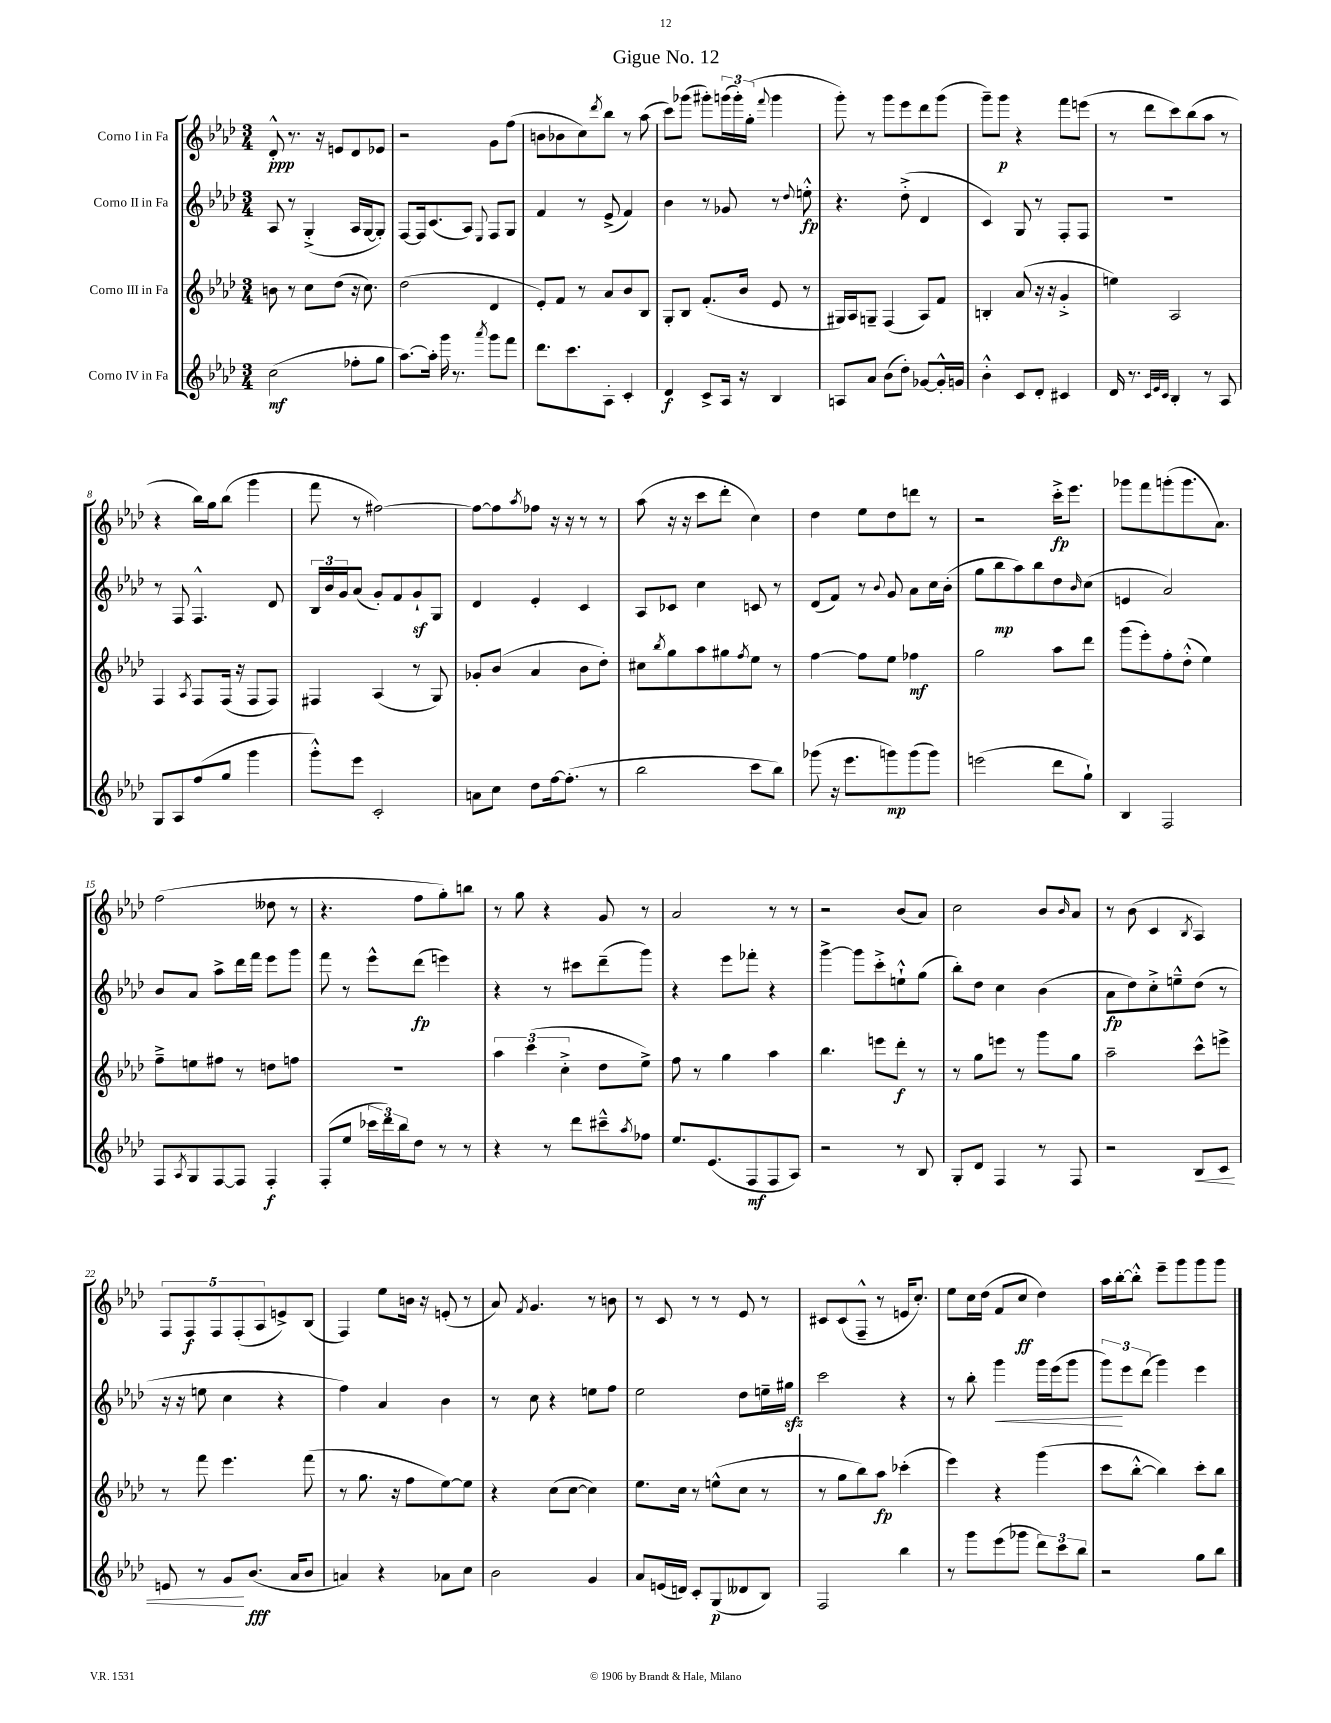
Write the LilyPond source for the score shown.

\header { title = "Gigue No. 12" }
<<
\new StaffGroup <<
\new Staff = "s0" \with { instrumentName = "Corno I in Fa" } {
    \clef treble \key aes \major \numericTimeSignature \time 3/4
    des'8-.-^\ppp r8. r16 e'8 des'8 ees'8 |
    r2 g'8 f''8( |
    b'8 bes'8 c''8) \acciaccatura { des'''8 } bes''8 r8 aes''8( |
    c'''8) ges'''8( gis'''8-.) \tuplet 3/2 { g'''16( g'''16-.) g''16-.( } \appoggiatura { f'''8 } g'''4 |
    g'''8-.) r8 g'''8 ees'''8 des'''8 g'''8( |
    g'''8--) g'''8\p r4 f'''8 e'''8( |
    r8 des'''8 c'''8) bes''8( aes''8 r8 |
    r4 bes''16) g''16 bes''8( g'''4 |
    f'''8 r8 fis''2~) |
    fis''8~ fis''8 \acciaccatura { aes''8 } fes''8 r16 r16 r8 r8 |
    aes''8( r16 r16 c'''8 des'''8-. c''4) |
    des''4 ees''8 des''8 d'''8 r8 |
    r2 c'''16-.->\fp ees'''8. |
    ges'''8 f'''8 g'''8-.( g'''8. aes'8.) |
    f''2( deses''8 r8 |
    r4. f''8 g''8-.) b''8 |
    r8 g''8 r4 g'8 r8 |
    aes'2 r8 r8 |
    r2 bes'8( aes'8) |
    c''2 bes'8 \grace { bes'16 } aes'8 |
    r8 bes'8( c'4 \acciaccatura { bes8 } aes4) |
    \tuplet 5/4 { f8 f8\f f8 f8-.( aes8 } e'8->) bes8( |
    f4) ees''8 b'16 r16 e'8-.( r8 |
    aes'8) \acciaccatura { f'8 } g'4. r8 b'8 |
    r8 c'8 r8 r8 ees'8 r8 |
    cis'8 cis'8( f8---^ r8 e'16 c''8.-.) |
    ees''8 c''16 des''16( f'8 c''8\ff des''4) |
    aes''16 bes''16~-. bes''8-.-^ ees'''8-- g'''8 g'''8 g'''8 \bar "|." |
}
\new Staff = "s1" \with { instrumentName = "Corno II in Fa" } {
    \clef treble \key aes \major \numericTimeSignature \time 3/4
    aes8 r8 g4-.->( aes16 g16~ g8-.) |
    f8~ f16 c'8.( aes8) \appoggiatura { ees8 } f8 g8 |
    f'4 r8 ees'8->( f'4) |
    bes'4 r8 ges'8 r8 \appoggiatura { des''8 } e''8-.-^\fp |
    r4. des''8-.->( des'4 |
    c'4) g8 r8 f8-. f8 |
    R2. |
    r8 f8 f4.-^ des'8 |
    \tuplet 3/2 { bes16 bes'16 g'16 } aes'8( g'8-.) f'8 g'8-!\sf g8 |
    des'4 ees'4-. c'4 |
    aes8 ces'8 c''4 c'8 r8 |
    des'8( f'8) r8 \appoggiatura { bes'8 } g'8 aes'8 c''16 bes'16-.( |
    g''8 bes''8\mp aes''8) bes''8 des''8 \grace { bes'16 } c''8( |
    e'4 aes'2) |
    bes'8 aes'8 aes''8-> des'''16 f'''16 ees'''8 g'''8 |
    f'''8 r8 ees'''8-^ des'''8\fp( e'''4) |
    r4 r8 cis'''8 des'''8--( g'''8) |
    r4 ees'''8 fes'''8-. r4 |
    g'''4~-> g'''8 c'''8-.-> e''8-!-^ g''8( |
    bes''8-.) des''8 c''4 bes'4( |
    aes'8\fp des''8) c''8-.-> e''8---^ des''8( r8 |
    r16 r16 e''8 c''4 r4 |
    f''4) aes'4 bes'4 |
    r8 c''8 r4 e''8 f''8 |
    ees''2 des''8 e''16-- gis''16\sfz |
    c'''2 r4 |
    r8 bes''8-. g'''4\< g'''16 ees'''16( g'''8 |
    \tuplet 3/2 { g'''8\!) ees'''8 des'''8( } g'''4) ees'''4 \bar "|." |
}
\new Staff = "s2" \with { instrumentName = "Corno III in Fa" } {
    \clef treble \key aes \major \numericTimeSignature \time 3/4
    b'8 r8 c''8 des''8( r16 c''8.) |
    des''2( des'4 |
    ees'8-.) f'8 r8 aes'8 bes'8 bes8 |
    g8-. bes8 f'8.-.( bes'16 ees'8 r8 |
    gis16) aes16 g8-- f4( aes8) f'8 |
    b4-. aes'8( r16 r16 g'4-.-> |
    e''4) aes2 |
    f4 \acciaccatura { aes8 } f8 f16( r16 f8 f8) |
    fis4 aes4( r8 g8) |
    ges'8-. bes'8( aes'4 bes'8 des''8-.) |
    cis''8 \acciaccatura { bes''8 } g''8 aes''8 gis''8 \acciaccatura { f''8 } ees''8 r8 |
    f''4~ f''8 ees''8 fes''4\mf |
    g''2 aes''8 des'''8 |
    g'''8( ees'''8-.) f''8-. des''8-.-^( ees''4) |
    f''8---> e''8 fis''8 r8 d''8 f''8 |
    R2. |
    \tuplet 3/2 { aes''4 c'''4( c''4-.-> } des''8 ees''8->) |
    f''8 r8 g''4 aes''4 |
    bes''4. e'''8 des'''8-.\f r8 |
    r8 g''8 e'''8 r8 g'''8 g''8 |
    aes''2-- c'''8-^ e'''8-> |
    r8 f'''8 ees'''4. f'''8( |
    r8 g''8. r16 f''8 ees''8~) ees''8 |
    r4 c''8( c''8~ c''4) |
    ees''8. c''16 r8 e''8-^( c''8 r8 |
    r8 g''8 bes''8) aes''8\fp ces'''4-.( |
    ees'''4) r4 g'''4( |
    c'''8 bes''8~-.-^ bes''4) c'''8-. bes''8 \bar "|." |
}
\new Staff = "s3" \with { instrumentName = "Corno IV in Fa" } {
    \clef treble \key aes \major \numericTimeSignature \time 3/4
    c''2\mf( fes''8-. g''8 |
    aes''8.~) aes''16-. g'''16 r8. \acciaccatura { aes'''8 } g'''8 f'''8 |
    des'''8. c'''8. aes8-. c'4-. |
    des'4\f c'8-> aes16 r16 bes4 |
    a8 aes'8 bes'8( des''8-.) ges'8~ ges'16-.-^ g'16 |
    bes'4-.-^ c'8 des'8-. cis'4 |
    des'16 r8. \grace { c'32 ees'32 c'32 } bes4-. r8 aes8 |
    g8 aes8 f''8( g''8 g'''4 |
    g'''8-.-^) ees'''8 c'2-. |
    a'8 c''8 des''8 f''16~ f''8.-.( r8 |
    bes''2 c'''8 bes''8) |
    ges'''8( r16 ees'''8. g'''8\mp) g'''8( g'''8) |
    e'''2( des'''8 g''8-!) |
    bes4 f2 |
    f8 \acciaccatura { aes8 } g8 f8~ f8 f4-.\f |
    f8-.( ees''8 \tuplet 3/2 { ces'''16 des'''16) bes''16 } des''8 r8 r8 |
    r4 r8 des'''8 cis'''8---^ \acciaccatura { aes''8 } fes''8 |
    ees''8. ees'8.( f8\mf f8 aes8) |
    r2 r8 bes8 |
    g8-. des'8 f4 r8 f8 |
    r2 bes8\< c'8 |
    e'8 r8 g'8\! bes'8.\fff( aes'16 bes'8 |
    a'4) r4 aes'8 c''8 |
    bes'2 g'4 |
    aes'8 e'16( d'16) c'8-. g8\p( deses'8 bes8) |
    f2 bes''4 |
    r8 g'''8 ees'''8( ges'''8 \tuplet 3/2 { des'''8) c'''8 bes''8 } |
    r2 g''8 bes''8 \bar "|." |
}
>>
>>
